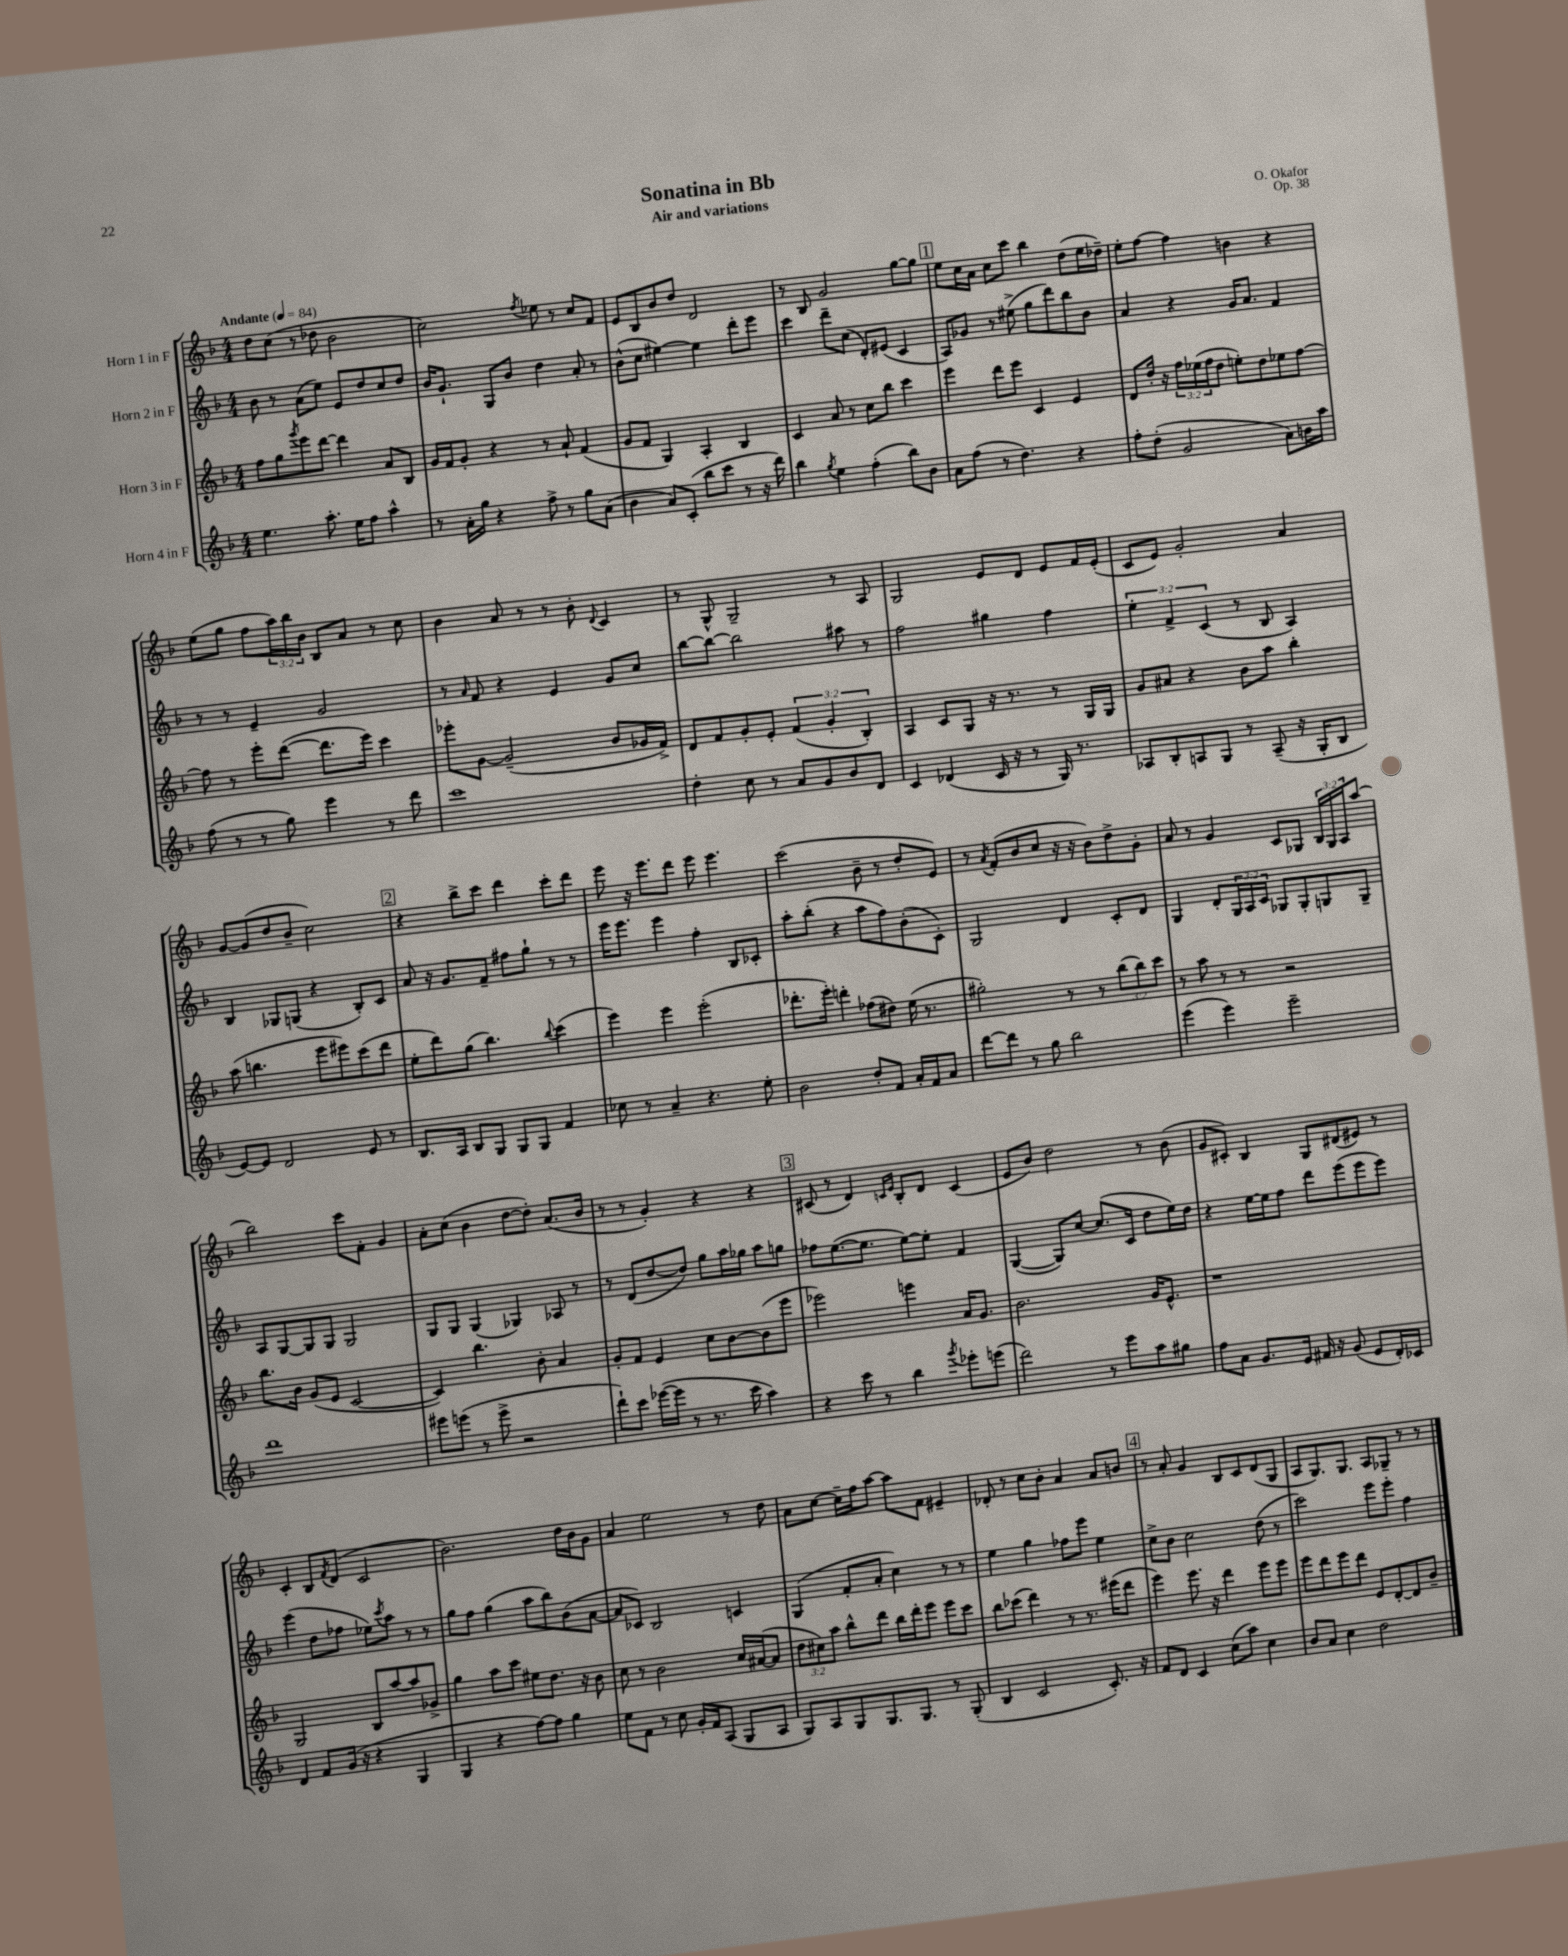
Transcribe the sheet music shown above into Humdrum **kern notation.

**kern	**kern	**kern	**kern
*part4	*part3	*part2	*part1
*staff4	*staff3	*staff2	*staff1
*I"Horn 4 in F	*I"Horn 3 in F	*I"Horn 2 in F	*I"Horn 1 in F
*clefG2	*clefG2	*clefG2	*clefG2
*k[b-]	*k[b-]	*k[b-]	*k[b-]
*M4/4	*M4/4	*M4/4	*M4/4
*MM84	*MM84	*MM84	*MM84
=1	=1	=1	=1
!	!	!	!LO:TX:a:B:t=Andante
4.ee\	8ff\L	8b-\	8dd\L
.	8gg\	8r	(8cc\J
.	8qggg/	.	.
.	8eee\	(8a\L	8r
8.aa'\	[8ddd\J	8ee\J)	8dd-X\
.	4ddd\]	8e/L	2b-\
16ee\KL	.	.	.
8ff\J	.	8dd/	.
4aa^^\	8a/L	8cc/	.
.	8B-/J	8dd/J	.
=2	=2	=2	=2
8r	16g/LL	16b-/KL	2cc\)
.	16f/J	8.g`/J	.
16a'\LL	8g'/J	.	.
16gg\JJ	.	.	.
4r	4r	8G/L	.
.	.	8b-/J	.
.	.	.	8qff/
8ff^\	8r	4dd\	8ee-X\
8r	8a`/	.	8r
8gg\L	(4f/	8a'/	8cc/L
(8a\J	.	8r	8f/J
=3	=3	=3	=3
4b-\	8g/L	(8b-^^\L	8e/L
.	8f/J	8cc\J	8B-/
8a/L)	4G/)	[4ee#X\)	8b-/
(8c'/J	.	.	8dd/J
8bb-\L	4A'/	4ee#\]	2d/
8ccc\J	.	.	.
8r	4B-/	8ddd'\L	.
16r	.	8eee\J	.
16ddd\)	.	.	.
=4	=4	=4	=4
4bb-\	4c/	4ccc\	8r
.	.	.	8B-/
8qgg/	.	.	.
4ee\	8a/	8ddd~\L	2g/
.	8r	(8cc\J	.
(4ff'\	8cc\L	8d'/L)	.
.	8bb-\J	(8e#X/J	.
8bb-\L)	4ccc\	4c/	[8gg\L
8b-\J	.	.	8gg\J]
!!LO:REH:place=s1:t=1
=5	=5	=5	=5
8a\L	4eee\	8A/L)	8ee\L
(8ff\J	.	8g-X/J	16cc\L
.	.	.	16a\JJ
8r	8ddd\L	8r	8cc\L
4.dd\)	8eee\J	(8ee#X^\	8ccc\J
.	4c/	8gg\L	4bb-\
.	.	8ddd\)	.
4r	4e/	8bb-\	(8dd\L
.	.	8b-\J	16ee\L
.	.	.	16dd-X~\JJ)
=6	=6	=6	=6
8ff'\L	8d/L	4a/	8ee'\L
(8dd'\J	16dd'/Jk	.	[8ff\J
.	16r	.	.
2g/	24ff\LL	4r	4ff\]
.	(24ee-X\	.	.
.	24ff\J	.	.
.	8dd\J	.	.
.	8een'\L)	16g/KL	4bn\
.	.	8.a/J	.
.	8dd\	.	.
8a\L)	8ee-X\	4f/	4r
16bn\L	[8ff\J	.	.
16aa\JJ	.	.	.
!!LO:LB:g=z
=7	=7	=7	=7
(8ff\	8ff\]	8r	(8ee\L
8r	8r	8r	8gg\J
8r	8eee'\L	4e~/	8ff\L
8gg\)	([8ddd\J	.	24aa\L)
.	.	.	24bb-\
.	.	.	24b-\JJ
4eee\	8.ddd\L]	2g/	8B-/L
.	.	.	8a/J
.	16eee\Jk)	.	.
8r	4ccc\	.	8r
8ddd\	.	.	8cc\
=8	=8	=8	=8
1ccc	8eee-X'\L	8r	4b-\
.	.	16qqa/	.
.	[8g\J	8f/	.
.	(2g~/]	4r	8a/
.	.	.	8r
.	.	4e/	8r
.	.	.	8b-'\
.	.	.	8qqd/
.	8b-/L	8g/L	4c/
.	16g-X/L	8cc/J	.
.	16f^/JJ)	.	.
=9	=9	=9	=9
4dd'\	8d/L	[8bb-\L	8r
.	8f/	8bb-\J_	8G^^/
8cc\	8g'/	2bb-\]	2G~/
8r	8e'/J	.	.
8a/L	(6f/	.	.
8g/	.	.	.
.	6g'/	.	.
8b-/	.	8aa#X\	8r
.	6B-'/)	.	.
8d/J	.	8r	8A/
=10	=10	=10	=10
4c/	4A/	2ff\	2G/
(4d-X/	8c/L	.	.
.	8G/J	.	.
16c/	16r	4gg#X\	8e/L
16r	8.r	.	.
8r	.	.	8d/J
16G/)	8r	4ff\	8e/L
8.r	.	.	.
.	16G/LL	.	16f/L
.	16G/JJ	.	(16e'/JJ
=11	=11	=11	=11
8A-X/L	8g/L	6ee'\	8c/L
8B-'/	8a#X/J	.	8e/J)
.	.	6f^/	.
8An/	4r	.	2g'/
.	.	(6c/	.
8G/J	.	.	.
8r	8b-\L	8r	.
(8A~/	8aa\J	8B-/	.
16r	4bb-'\	4A/)	4a/
16G'/KL	.	.	.
8B-/J	.	.	.
!!LO:LB:g=z
=12	=12	=12	=12
[8e/L)	(8aa\	4B-/	[8g/L
8e/J]	4.bbn\	.	(8g/]
2d/	.	8G-X/L	8dd/
.	.	(8Gn/J	8b-~/J
.	8eee\L	4r	2cc\)
.	8eee#X\)	.	.
8e/	(8ccc\	8B-'/L)	.
8r	8ddd\J	8c/J	.
!!LO:REH:place=s1:t=2
=13	=13	=13	=13
8.B-/L	8ee'\L	8a/	4r
.	8ddd\)	16r	.
16A/Jk	.	8.g/L	.
8B-/L	(8gg\J	.	8bb-^\L
8G/J	4.bb-\)	8f~/J	8ccc\J
8G/L	.	8ff#X\L	4ddd\
8G/J	.	8gg`\J	.
.	8qqbb-/	.	.
4f/	(4ccc\	8r	8ccc'\L
.	.	8r	8ddd\J
=14	=14	=14	=14
8cc-X\	4eee\)	16eee\KL	8eee\
.	.	8.eee\J	.
8r	.	.	16r
.	.	.	8.eee\L
4a~/	4eee\	4eee\	.
.	.	.	8ddd\J
4.r	(2eee'\	4ff'\	8eee\
.	.	.	4.eee\
.	.	8B-/L	.
8ee'\	.	8c-X'/J	.
=15	=15	=15	=15
2b-\	8.ddd-X'\L	8aa'\L	(2ccc\
.	.	(8bb-'\J	.
.	16eee'\Jk)	.	.
.	4dddn'\	4r	.
8dd'/L	(8ff-X\L	8aa\L	8b-~\
8f/J	8dd#X\J)	8ff\)	8r
16a'/LL	(16ee\	(8b-'\	8dd'/L
16f/J	8.r	.	.
8a/J	.	8c'\J)	8e/J)
=16	=16	=16	=16
[8ddd\L	2gg#X'\)	2G/	8r
.	.	.	8qa/
8ddd\J]	.	.	(8f'/L
8r	.	.	8b-/
8gg\	.	.	8cc/J
2bb-\	8r	4d/	16r
.	.	.	16r
.	8r	.	8b-\L)
.	(12bb-\L	8c'/L	8dd^\
.	12bb-\)	.	.
.	.	8d/J	8g'\J
.	12ccc\J	.	.
=17	=17	=17	=17
(4eee\	8r	4G/	8a/
.	8aa\	.	8r
4eee\)	8r	8d'/L	4g/
.	8r	24G/L	.
.	.	24A/	.
.	.	24c/JJ	.
2eee~\	2r	8G-X/L	8c/L
.	.	8G-'/	8G-X/J
.	.	8Gn/	24B-/LL
.	.	.	24G-/
.	.	.	24A/J
.	.	8G~/J	(8aa/J
!!LO:LB:g=z
=18	=18	=18	=18
1ddd	8.bb-\L	8A/L	2bb-\)
.	.	[8G/	.
.	16b-\Jk	.	.
.	(8g/L	8G/]	.
.	8e/J	8G/J	.
.	[2c/	2G/	8ccc\L
.	.	.	8f'\J
.	.	.	4g/
=19	=19	=19	=19
8eee#X\L	4c/])	8G/L	8a'\L
(8eeen\J	.	8G/J	(8cc\J
8r	4.bb-\	(4G/	4b-\
8eee^\	.	.	.
2r	.	4G-X/)	[8dd\L
.	8b-'\	.	8dd'\J])
.	4a/	8A-X/	(8.a/L
.	.	8r	.
.	.	.	16b-/Jk
=20	=20	=20	=20
8ddd`\L)	8g'/L	8r	8r
8ccc\J	8f/J	(8d/L	8r
([16eee-X\LL	4e/	[8dd/	4g'/)
16eee-\JJ]	.	.	.
8r	.	8dd/J])	.
8.r	8cc\L	8gg\L	4r
.	[8b-\	16aa\L	.
16ccc\	.	16gg-X\JJ	.
4aa\)	(8b-\]	8aa\L	4r
.	8eee\J	8ggn\J	.
!!LO:REH:place=s1:t=3
=21	=21	=21	=21
4r	2eee-X\)	8ff-X\L	(8c#X/
.	.	([8.ee\	8r
8ccc\	.	.	4d/)
.	.	8.ee\J]	.
8r	.	.	.
.	.	.	16qqcn/LL
.	.	.	16qqe/JJ
4bb-\	4eeen\	[8ee\L)	8B-'/L
.	.	8ee'\J]	8d/J
8qggg/	.	.	.
8eee-X'\L	16a/KL	4f/	(4c/
.	8.g/J	.	.
(8eeen\J	.	.	.
=22	=22	=22	=22
2ddd\)	2.b-\	([4G/	8e/L
.	.	.	8b-/J)
.	.	8G/L])	2dd\
.	.	[8cc/J	.
8r	.	(8.cc/L]	.
8eee\L	.	.	.
.	.	16c/Jk	.
8aa\	16g/KL	8dd\L	8r
.	8.e^^/J	.	.
8gg#X\J	.	16ee\L)	(8b-\
.	.	16dd\JJ	.
=23	=23	=23	=23
8ff\L	1r	4r	8g/L
8a\J	.	.	8c#X'/J)
8.g/L	.	[16ee\LL	4B-/
.	.	16ee\J]	.
.	.	8ff\J	.
16e/Jk	.	.	.
16f#X/	.	8ddd\L	8G/L
16r	.	.	.
(8g/	.	(8eee\	(8d#X/
8e/L	.	8eee\	8e#X/J)
16d'/L)	.	8eee\J)	8r
16c-X/JJ	.	.	.
!!LO:LB:g=z
=24	=24	=24	=24
4d/	2G/	(4eee\	4c'/
8f/L	.	8dd\L	8B-/L
.	.	.	8qf/
(16g/Jk	.	8ff-X\J	(8d/J
16r	.	.	.
4r	8B-/L	8ee-X\L)	2c/
.	.	8qccc/	.
.	[8aa/	8aa\J	.
4G/	8aa/]	8r	.
.	8g-X^/J	8r	.
=25	=25	=25	=25
4G/	4gg\	8gg\L	2.b-\)
.	.	8ff\J	.
4r	8aa\L	(4gg\	.
.	8ccc\J	.	.
[8ff\L)	8ee#X\L	8aa\L	.
8ff\J]	8.dd\J	8bb-\)	.
4gg\	.	(8b-\	16dd\LL
.	16r	.	16b-\J
.	8b-\	[8a\J	8g\J
=26	=26	=26	=26
8ee\L	8cc\	8a/L]	4a/
8f\J	8r	8c-X/J)	.
8r	2b-\	2B-/	2ee\
8cc\	.	.	.
16g'/LL	.	.	.
16f/J	.	.	.
(8A/J	.	.	.
8G/L	16cc/LL	4cn/	8r
.	([16a#X/J	.	.
8A/J	8a#/J]	.	8dd\
=27	=27	=27	=27
8G/L)	12dd\L	(4G/	8a\L
.	12cc#X\)	.	.
8A/	.	.	[8cc\J
.	12aa\J	.	.
8G/	8bb-^^\L	8f'/L	16cc~\LL]
.	.	.	16ff\J
8.G/	8ddd\J	8a'/J	[8aa\J
.	16bb-\LL	4cc\)	8aa\L]
8.G/J	16ddd'\J	.	.
.	8eee\J	.	8f\J
8r	8eee\L	8r	4e#X~/
(8G'/	8ccc\J	8r	.
=28	=28	=28	=28
4B-/	8bb-\L	4ee\	8d-X'/
.	(8ccc-X\J	.	8r
2c/	4ddd\)	4gg\	8cc\L
.	.	.	8b-'\J
.	8r	8ff-X\L	4a/
.	8.r	8eee\J	.
8.c'/)	.	4ee\	8a/L
.	(16eee#X\KL	.	.
.	8ddd\J	.	8bn/J
16r	.	.	.
!!LO:REH:place=s1:t=4
=29	=29	=29	=29
8f/L	4eee\)	8cc^\L	8r
8d/J	.	8b-\J	8a'/
4c/	8.eee\	2cc\	4g/
.	16r	.	.
(8cc\L	4ddd\	.	8B-/L
8aa\J)	.	.	8c/
4cc\	8eee\L	(8dd\	(8d/
.	8eee\J	8r	8G/J
=30	=30	=30	=30
8b-/L	8eee\L	2ccc\)	8A/L
8a/J	8ddd\	.	8.G/)
4cc\	8eee\	.	.
.	.	.	8.G/J
.	8ddd\J	.	.
2dd\	8e/L	8eee\L	8A/L
.	[8d'/	8eee'\J	8G-X~/J
.	8d/]	4ff\	8r
.	8b-~/J	.	8r
==	==	==	==
*-	*-	*-	*-
